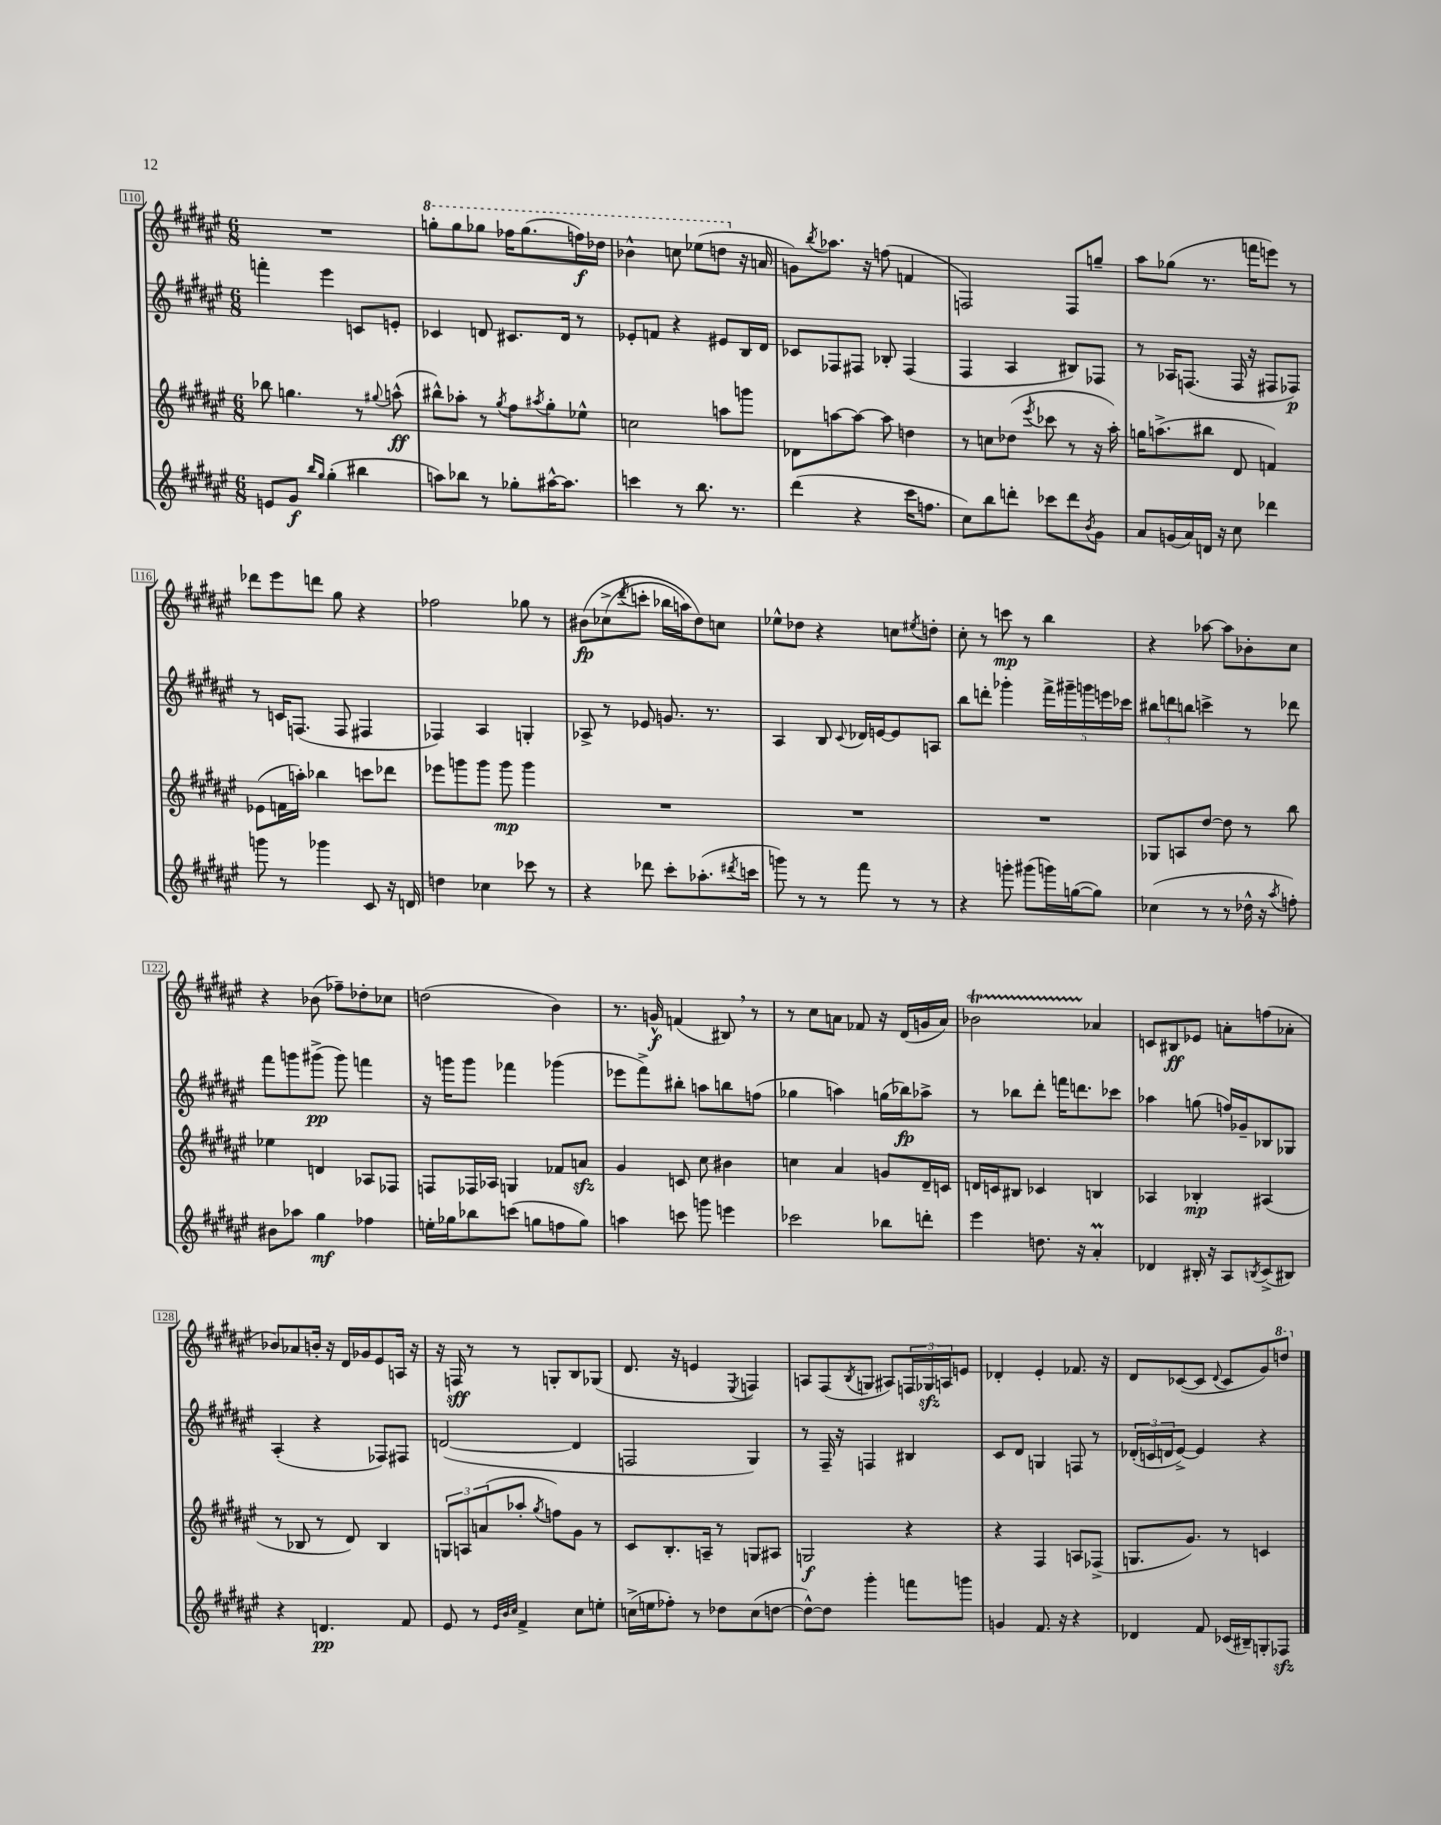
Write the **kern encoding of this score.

**kern	**dynam	**kern	**dynam	**kern	**dynam	**kern	**dynam
*part4	*part4	*part3	*part3	*part2	*part2	*part1	*part1
*staff4	*staff4	*staff3	*staff3	*staff2	*staff2	*staff1	*staff1
*clefG2	*	*clefG2	*	*clefG2	*	*clefG2	*
*k[f#c#g#d#a#e#]	*	*k[f#c#g#d#a#e#]	*	*k[f#c#g#d#a#e#]	*	*k[f#c#g#d#a#e#]	*
*M6/8	*	*M6/8	*	*M6/8	*	*M6/8	*
=110	=110	=110	=110	=110	=110	=110	=110
8en/L	.	8bb-X\	.	4fffn'\	.	2.r	.
8g#/J	f	4.ggn\	.	.	.	.	.
16qqbb/LL	.	.	.	.	.	.	.
16qqgg#/JJ	.	.	.	.	.	.	.
(4gg#'\	.	.	.	4eee#\	.	.	.
4bb#X\	.	8r	.	8cn/L	.	.	.
.	.	8qqgg#X/	.	.	.	.	.
.	.	(8aan^^\	ff	8en'/J	.	.	.
=111	=111	=111	=111	=111	=111	=111	=111
*	*	*	*	*	*	*8va	*
8aan\L)	.	8bb#X^^\L)	.	4c-X/	.	8gggn'\L	.
8bb-X\J	.	8aa-X'\J	.	.	.	8ggg\	.
8r	.	8r	.	8dn/	.	8ggg-X\J	.
.	.	8qgg#/	.	.	.	.	.
8gg-X'\L	.	8ff#\L	.	8.c#X/L	.	16fff-X\KL	.
.	.	.	.	.	.	(8.ggg-\	.
.	.	8qaa#X/	.	.	.	.	.
[16aa#X^^\K	.	8gg#'\	.	.	.	.	.
8.aa#\J]	.	.	.	16d/Jk	.	.	.
.	.	8ee-X^^\J	.	8r	.	16fffn\L)	f
.	.	.	.	.	.	16ddd-X\JJ	.
=112	=112	=112	=112	=112	=112	=112	=112
4cccn\	.	2ccn\	.	8e-X'/L	.	4bb-X^^\	.
.	.	.	.	8fn/J	.	.	.
8r	.	.	.	4r	.	8cccn\	.
8.bb\	.	.	.	.	.	(8eee-X\L	.
.	.	8aan\L	.	8e#X/L	.	8dddn\J	.
8.r	.	.	.	.	.	.	.
*	*	*	*	*	*	*X8va	*
.	.	8gggn\J	.	16B/L	.	16r	.
.	.	.	.	16d#/JJ	.	16an/	.
=113	=113	=113	=113	=113	=113	=113	=113
(4ddd#\	.	8d-X\L	.	8c-X/L	.	8gn\L)	.
.	.	.	.	.	.	8qbb/	.
.	.	[8aan\	.	8F-X/	.	8.aa-X\J	.
4r	.	8aa\J_	.	8F#X/J	.	.	.
.	.	.	.	.	.	16r	.
.	.	8aa\]	.	8B-X'/	.	(8ffn\	.
16ccc#\KL	.	4ddn\	.	(4F#/	.	4fn/	.
8.ffn\J	.	.	.	.	.	.	.
=114	=114	=114	=114	=114	=114	=114	=114
8cc#\L)	.	8r	.	4F#/	.	2Fn/)	.
8bb\	.	8ccn\L	.	.	.	.	.
8dddn'\J	.	(8dd-X\J	.	4A#/	.	.	.
.	.	8qeee#/	.	.	.	.	.
8ccc-X\L	.	8ccc-X\	.	.	.	.	.
8ddd\	.	8r	.	8B#X/L)	.	8F/L	.
8qb/	.	.	.	.	.	.	.
8g#\J	.	16r	.	8F-X/J	.	8ggn~/J	.
.	.	16aa#'\)	.	.	.	.	.
=115	=115	=115	=115	=115	=115	=115	=115
8a#/L	.	16ggn\KL	.	8r	.	8aa#\L	.
.	.	(8.aan^\	.	.	.	.	.
(16gn/L	.	.	.	16A-X/KL	.	(8gg-X\J	.
16a#/)	.	.	.	(8.Fn/J	.	.	.
16dn/JJ	.	8bb#X\J	.	.	.	8.r	.
16r	.	.	.	.	.	.	.
8cc#\	.	8d#/	.	16F/	.	.	.
.	.	.	.	16r	.	16fffn\KL	.
4ddd-X\	.	4fn/)	.	8F#X/L	.	8eeen\J)	.
.	.	.	.	8F-X/J)	p	8r	.
!!LO:LB:g=z
=116	=116	=116	=116	=116	=116	=116	=116
8gggn\	.	(8e-X\L	.	8r	.	8ddd-X\L	.
8r	.	16fn\L	.	16cn/KL	.	8eee#\	.
.	.	16aan'\JJ)	.	(8.Fn/J	.	.	.
4ggg-X\	.	4bb-X\	.	.	.	8dddn\J	.
.	.	.	.	8F/	.	8gg#\	.
8c#/	.	8cccn\L	.	4F#X/	.	4r	.
16r	.	8ddd-X\J	.	.	.	.	.
16dn/	.	.	.	.	.	.	.
=117	=117	=117	=117	=117	=117	=117	=117
4ddn\	.	8eee-X\L	.	4F-X/)	.	2ff-X\	.
.	.	8gggn\	.	.	.	.	.
4cc-X\	.	8ggg\J	.	4A#/	.	.	.
.	.	8ggg\	mp	.	.	.	.
8ccc-X\	.	4ggg\	.	4Gn'/	.	8gg-X\	.
8r	.	.	.	.	.	8r	.
=118	=118	=118	=118	=118	=118	=118	=118
4r	.	2.r	.	8A-X^/	.	(8b#X\L	fp
.	.	.	.	8r	.	(8cc-X^\	.
.	.	.	.	.	.	8qddd#/	.
8ddd-X\	.	.	.	8e-X/	.	8cccn'\J	.
8ccc#'\L	.	.	.	8.gn/	.	16bb-X\LL	.
.	.	.	.	.	.	16aan\J)	.
(8.aa-X'\	.	.	.	.	.	8dd#\)	.
.	.	.	.	8.r	.	.	.
.	.	.	.	.	.	8ccn\J	.
8qddd#X/	.	.	.	.	.	.	.
16cccn\Jk	.	.	.	.	.	.	.
=119	=119	=119	=119	=119	=119	=119	=119
8gggn\)	.	2.r	.	4A#/	.	8ee-X^^\L	.
8r	.	.	.	.	.	8dd-X\J	.
8r	.	.	.	8B/	.	4r	.
.	.	.	.	8qqc#/	.	.	.
8fff#\	.	.	.	16d-X/LL	.	.	.
.	.	.	.	[16en/J	.	.	.
8r	.	.	.	8e/]	.	8ccn\L	.
.	.	.	.	.	.	8qee#X/	.
8r	.	.	.	8An/J	.	8ddn'\J	.
=120	=120	=120	=120	=120	=120	=120	=120
4r	.	2.r	.	8bb\L	.	8cc#'\	.
.	.	.	.	8dddn'\J	.	8r	.
8gggn'\	.	.	.	4ggg-X'\	.	8cccn\	mp
(8ggg#X\L	.	.	.	.	.	8r	.
16gggn\L)	.	.	.	20fff#^\LL	.	4bb\	.
.	.	.	.	20ggg#X~\	.	.	.
([16ggn\J	.	.	.	.	.	.	.
.	.	.	.	20gggn\	.	.	.
8gg\J])	.	.	.	.	.	.	.
.	.	.	.	20eeen\	.	.	.
.	.	.	.	20ccc-X\JJ	.	.	.
=121	=121	=121	=121	=121	=121	=121	=121
(4cc-X\	.	8G-X/L	.	12bb#X\L	.	4r	.
.	.	.	.	12dddn\	.	.	.
.	.	8An/	.	.	.	.	.
.	.	.	.	12bbn\J	.	.	.
8r	.	[8dd#/J	.	4cccn^\	.	[8aa-X\	.
8r	.	8dd#\]	.	.	.	8aa-\L]	.
16dd-X^^\	.	8r	.	8r	.	8b-X'\	.
16r	.	.	.	.	.	.	.
8qaa#/	.	.	.	.	.	.	.
8ffn'\)	.	8bb\	.	8ddd-X\	.	8cc#\J	.
!!LO:LB:g=z
=122	=122	=122	=122	=122	=122	=122	=122
8b#X\L	.	4ee-X\	.	8fff#\L	.	4r	.
8aa-X\J	.	.	.	8gggn\	.	.	.
4gg#\	mf	4dn/	.	(8ggg#X^\J	pp	(8b-X\	.
.	.	.	.	8ggg#\)	.	8ff-X~\L)	.
4ff-X\	.	8A-X/L	.	4fffn\	.	8dd-X'\	.
.	.	8F-X/J	.	.	.	8cc-X\J	.
=123	=123	=123	=123	=123	=123	=123	=123
16een'\LL	.	8Fn/L	.	16r	.	(2ddn\	.
16gg-X\J	.	.	.	16gggn\KL	.	.	.
8bb-X\	.	16F-X/L	.	8ggg\J	.	.	.
.	.	16A-X/JJ	.	.	.	.	.
(8cccn\J	.	4Gn/	.	4fff-X\	.	.	.
8ggn\L	.	.	.	.	.	.	.
8ffn\	.	8f-X/L	.	(4ggg-X\	.	4b\)	.
8gg\J)	.	8anzz/J	.	.	.	.	.
=124	=124	=124	=124	=124	=124	=124	=124
4aan\	.	4g#/	.	8eee-X\L	.	8.r	.
.	.	.	.	8fff#^\)	.	.	.
.	.	.	.	.	.	16gn^^/	f
8cccn\	.	8cn/	.	8bb#X'\J	.	(4fn/	.
8gggn\	.	8cc#\	.	8aan\L	.	.	.
4eeen\	.	4b#X\	.	8bbn\	.	8B#X,/)	.
.	.	.	.	(8ffn\J	.	8r	.
=125	=125	=125	=125	=125	=125	=125	=125
2ccc-X\	.	4ccn\	.	4gg-X\	.	8r	.
.	.	.	.	.	.	8cc#\L	.
.	.	4a#/	.	4aan\)	.	8an\J	.
.	.	.	.	.	.	8f-X/	.
8bb-X\L	.	8gn/L	.	(16ggn\LL	.	16r	.
.	.	.	.	16bb-X\J)	fp	(16d#/LL	.
8dddn'\J	.	16d#~/L	.	8aa-X^\J	.	16gn/	.
.	.	16cn/JJ	.	.	.	16a/JJ)	.
=126	=126	=126	=126	=126	=126	=126	=126
4eee#\	.	16dn/LL	.	8r	.	2b-XT\	.
.	.	16cn/J	.	.	.	.	.
.	.	8B#X/J	.	8bb-X\L	.	.	.
8.ddn\	.	4c-X/	.	8ddd#'\J	.	.	.
.	.	.	.	16fffn\KL	.	.	.
16r	.	.	.	8.dddn\	.	.	.
4a#m'/	.	4Bn/	.	.	.	4a-X/	.
.	.	.	.	8ccc-X\J	.	.	.
=127	=127	=127	=127	=127	=127	=127	=127
4d-X/	.	4A-X/	.	4aa-X\	.	8cn/L	.
.	.	.	.	.	.	8B#X/	ff
16B#X'/	.	4B-X'/	mp	(8ggn\	.	8e-X/J	.
16r	.	.	.	.	.	.	.
8A#/L	.	.	.	16ffn/LL)	.	8an'\L	.
.	.	.	.	16g-X~/J	.	.	.
8qBn/	.	.	.	.	.	.	.
(8c#^/	.	(4A#X/	.	8B-X/	.	(8ffn\	.
8B#X/J)	.	.	.	8G-X/J	.	8a-X'\J	.
!!LO:LB:g=z
=128	=128	=128	=128	=128	=128	=128	=128
4r	.	8r	.	(4A#'/	.	8b-X/L)	.
.	.	8B-X/	.	.	.	8a-X/	.
4.dn/	pp	8r	.	4r	.	16bn'/Jk	.
.	.	.	.	.	.	16r	.
.	.	8d#/)	.	.	.	16d#/LL	.
.	.	.	.	.	.	16g-X/J	.
.	.	4B-/	.	8F-X/L)	.	8e#/	.
8f#/	.	.	.	8F#X/J	.	16An/Jk	.
.	.	.	.	.	.	16r	.
=129	=129	=129	=129	=129	=129	=129	=129
8e#/	.	12Gn/L	.	([2dn/	.	16r	.
.	.	.	.	.	.	16Fn/	sff
.	.	12An/	.	.	.	.	.
8r	.	.	.	.	.	8r	.
.	.	(12an/	.	.	.	.	.
32qqe#/LLL	.	.	.	.	.	.	.
32qqb/	.	.	.	.	.	.	.
32qqcc#/JJJ	.	.	.	.	.	.	.
4f#^/	.	8aa-X'/J	.	.	.	8r	.
.	.	8qgg#/	.	.	.	.	.
.	.	8ffn\L)	.	.	.	8Gn'/L	.
8cc#\L	.	8g#\J	.	4d/]	.	8B/	.
8een'\J	.	8r	.	.	.	(8G-X/J	.
=130	=130	=130	=130	=130	=130	=130	=130
(16ccn^\LL	.	8c#/L	.	2Fn/	.	8.d#/	.
16een\J	.	.	.	.	.	.	.
8ff-X'\J)	.	8.B'/	.	.	.	.	.
.	.	.	.	.	.	16r	.
8r	.	.	.	.	.	4en/	.
.	.	16An~/Jk	.	.	.	.	.
8dd-X\L	.	8r	.	.	.	.	.
.	.	.	.	.	.	8qE#/	.
(8cc\	.	8Gn/L	.	4G#/)	.	4Fn/)	.
[8ddn\J	.	8A#X/J	.	.	.	.	.
=131	=131	=131	=131	=131	=131	=131	=131
8dd^^\L_)	.	2Gn/	f	8r	.	8An/L	.
8dd\J]	.	.	.	16F#~/	.	(8F#/	.
.	.	.	.	16r	.	.	.
.	.	.	.	.	.	8qB/	.
4ggg#'\	.	.	.	4Fn/	.	8Gn/J	.
.	.	.	.	.	.	8A#X/L)	.
8fffn\L	.	4r	.	4B#X/	.	24Fn/L	.
.	.	.	.	.	.	24G-Xzz/	.
.	.	.	.	.	.	24An/J	.
8gggn\J	.	.	.	.	.	8en/J	.
=132	=132	=132	=132	=132	=132	=132	=132
4gn/	.	4r	.	8c#/L	.	4d-X'/	.
.	.	.	.	8d#/J	.	.	.
8.f#/	.	4F#/	.	4Gn/	.	4e#'/	.
16r	.	.	.	.	.	.	.
4r	.	8An/L	.	8Fn/	.	8.f-X/	.
.	.	(8F-X^/J	.	8r	.	.	.
.	.	.	.	.	.	16r	.
=133	=133	=133	=133	=133	=133	=133	=133
4d-X/	.	8.Gn/L	.	(24d-X'/LL	.	8d#/L	.
.	.	.	.	24cn/	.	.	.
.	.	.	.	24dn/J	.	.	.
.	.	.	.	[8e#^/J)	.	([8c-X/	.
.	.	8.g#/J)	.	.	.	.	.
8f#/	.	.	.	4e#/]	.	8c-/J]	.
.	.	.	.	.	.	8qqd#/	.
(16c-X/LL	.	8r	.	.	.	8c-/L	.
16B#X~/J)	.	.	.	.	.	.	.
8Gn'/	.	4cn/	.	4r	.	8g#/)	.
*	*	*	*	*	*	*8va	*
8F-Xzz/J	.	.	.	.	.	8dddn/J	.
*	*	*	*	*	*	*X8va	*
==	==	==	==	==	==	==	==
*-	*-	*-	*-	*-	*-	*-	*-
